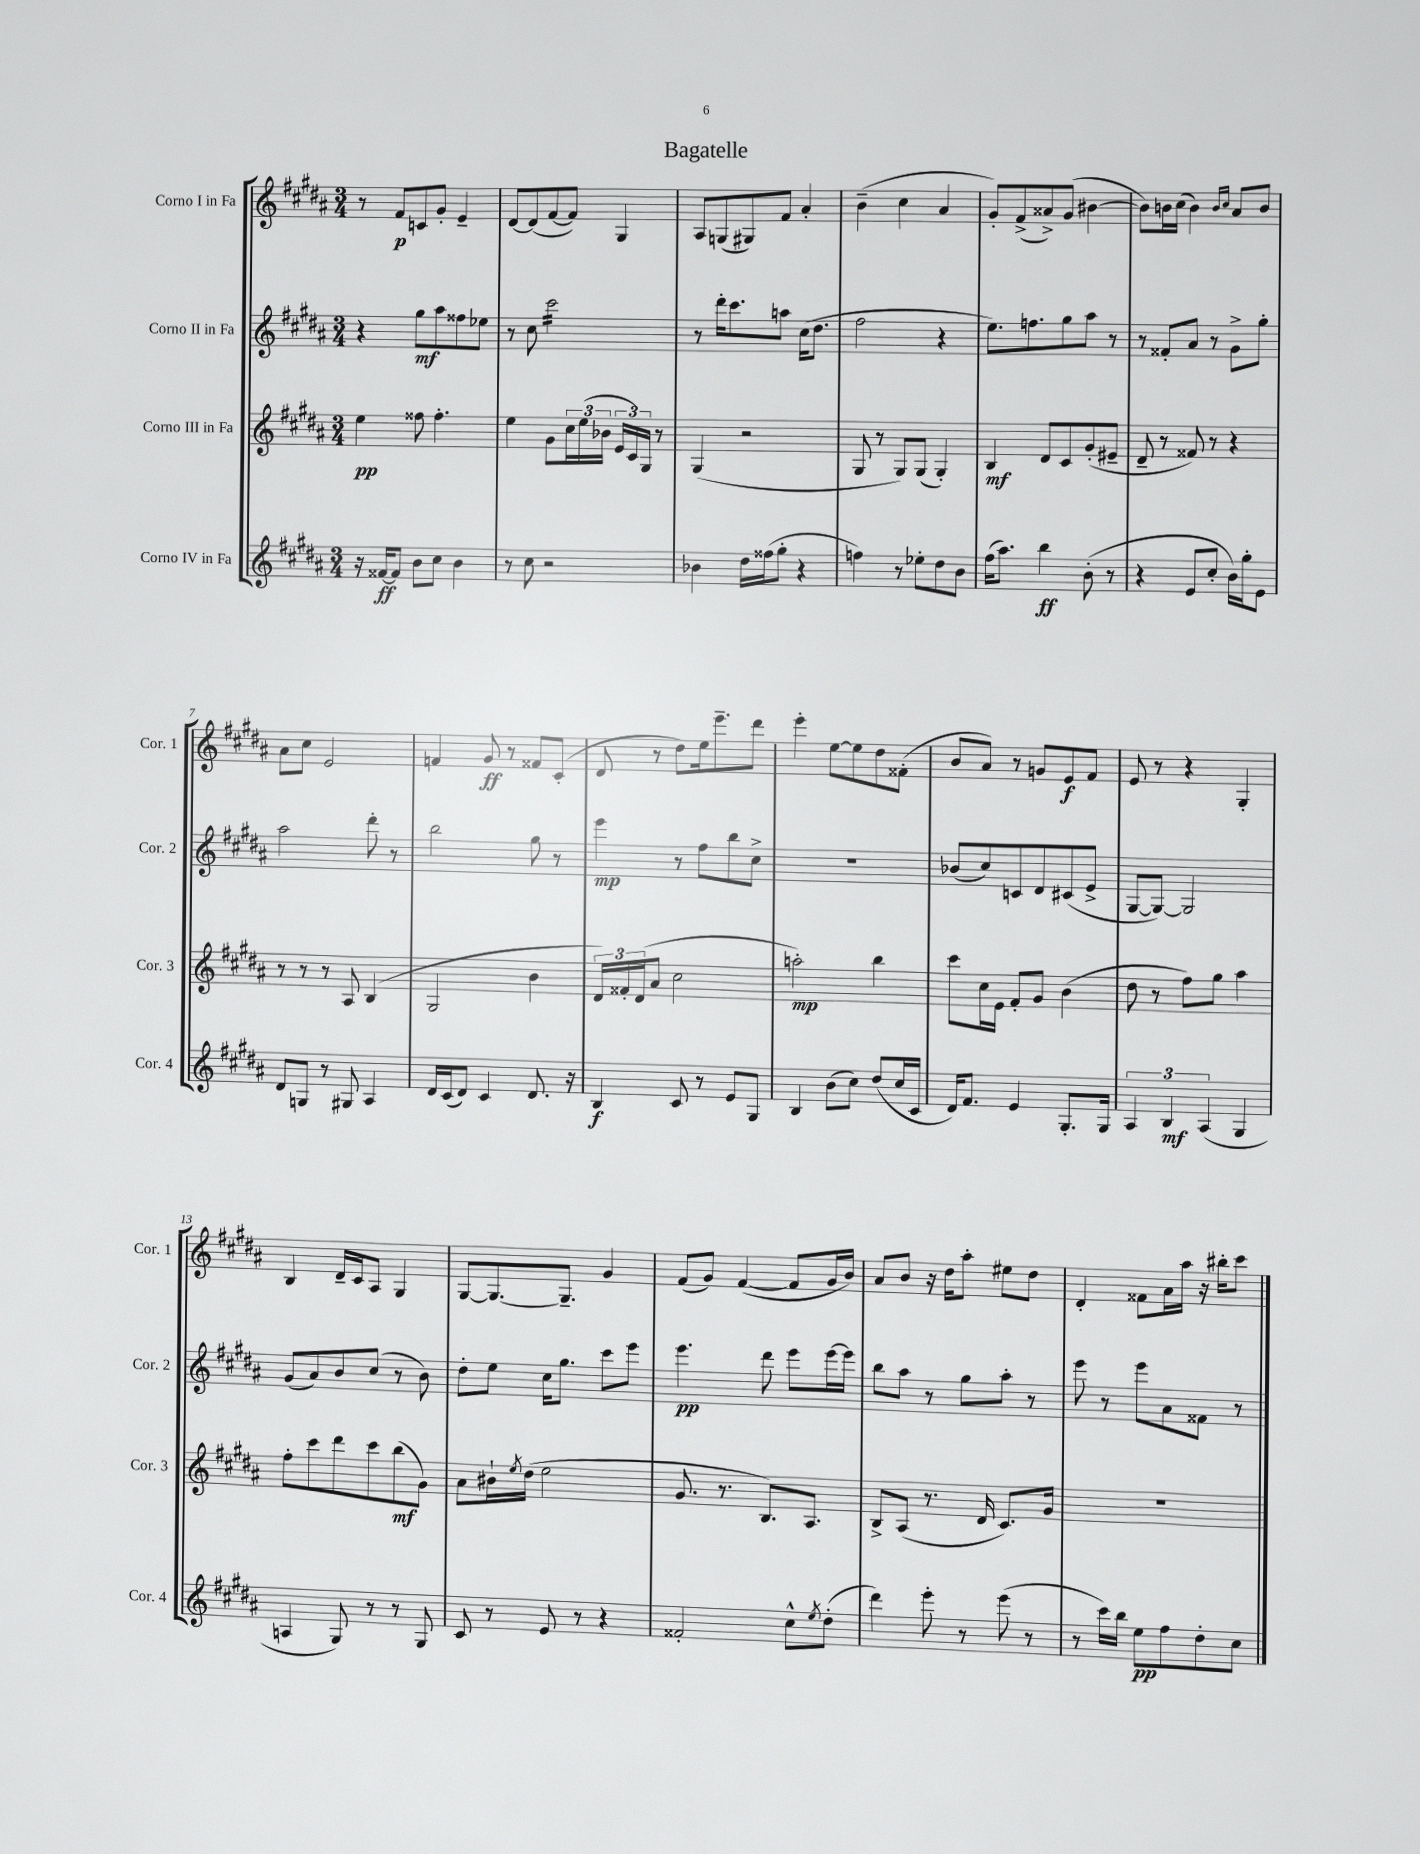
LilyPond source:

\header { title = "Bagatelle" }
<<
\new StaffGroup <<
\new Staff = "s0" \with { instrumentName = "Corno I in Fa" shortInstrumentName = "Cor. 1" } {
    \clef treble \key b \major \numericTimeSignature \time 3/4
    r8 fis'8\p c'8 gis'8-. e'4-- |
    dis'8~ dis'8( fis'8~ fis'8) gis4 |
    ais8 g8( gis8) fis'8 ais'4-. |
    b'4--( cis''4 ais'4 |
    gis'8-.) fis'8->( aisis'8->) gis'8( bis'4~ |
    bis'8) b'16 cis''16( b'4) \grace { b'16 cis''16 } ais'8 b'8 |
    ais'8 cis''8 e'2 |
    f'4 gis'8\ff r8 fisis'8 cis'8-.( |
    dis'8 r8 dis''8) e''16 e'''8.-- dis'''8 |
    e'''4-. e''8~ e''8 dis''8 fisis'8-.( |
    b'8 ais'8) r8 g'8 e'8\f fis'8 |
    e'8 r8 r4 gis4-. |
    b4 dis'16-- cis'16 ais8 gis4 |
    gis8~ gis8.~ gis8.-- gis'4 |
    fis'8( gis'8) fis'4~( fis'8 gis'16 b'16) |
    ais'8 b'8 r16 dis''16 ais''8-. eis''8 dis''8 |
    dis'4-. fisis'8 ais'16 ais''16 r16 bis''16-. cis'''8 \bar "|." |
}
\new Staff = "s1" \with { instrumentName = "Corno II in Fa" shortInstrumentName = "Cor. 2" } {
    \clef treble \key b \major \numericTimeSignature \time 3/4
    r4 gis''8\mf ais''8 fisis''8 ees''8 |
    r8 cis''8 cis'''2:16 |
    r8 dis'''16-. cis'''8. a''8 cis''16( dis''8. |
    fis''2 r4 |
    e''8.) f''8. gis''8 ais''8 r8 |
    r8 fisis'8-. ais'8 r8 gis'8-> gis''8-. |
    ais''2 dis'''8-. r8 |
    b''2 gis''8 r8 |
    e'''4\mp r8 fis''8 b''8 cis''8-> |
    R2. |
    bes'8( cis''8) c'8 dis'8 cis'8( e'8-> |
    gis8~ gis8~) gis2 |
    gis'8( ais'8) b'8 cis''8( r8 b'8) |
    dis''8-. e''8 cis''16 gis''8. cis'''8 e'''8 |
    e'''4.\pp dis'''8 e'''8 e'''16~ e'''16 |
    b''8 ais''8 r8 gis''8 ais''8-. r8 |
    e'''8 r8 e'''8 ais'8 fisis'8 r8 \bar "|." |
}
\new Staff = "s2" \with { instrumentName = "Corno III in Fa" shortInstrumentName = "Cor. 3" } {
    \clef treble \key b \major \numericTimeSignature \time 3/4
    e''4\pp fisis''8 fisis''4.-. |
    e''4 gis'8 \tuplet 3/2 { cis''16 e''16( bes'16 } \tuplet 3/2 { e'16 cis'16) gis16 } r8 |
    gis4( r2 |
    gis8 r8 gis8) gis8( gis4-.) |
    b4\mf dis'8 cis'8 gis'8-.( eis'8-- |
    dis'8-- r8 fisis'8) r8 r4 |
    r8 r8 r8 ais8 b4( |
    gis2 b'4 |
    \tuplet 3/2 { dis'16) fisis'16-. dis'16( } ais'8 cis''2 |
    a''2-.\mp) b''4 |
    cis'''8 cis''16 e'16 fis'8-. gis'8 b'4( |
    dis''8 r8 fis''8) gis''8 ais''4 |
    fis''8-. cis'''8 dis'''8 cis'''8 b''8\mf( gis'8) |
    ais'8 bis'16-! \acciaccatura { e''8 } dis''16( e''2 |
    gis'8. r8. b8.) ais8. |
    b8-> ais8( r8. dis'16 cis'8.) gis'16 |
    R2. \bar "|." |
}
\new Staff = "s3" \with { instrumentName = "Corno IV in Fa" shortInstrumentName = "Cor. 4" } {
    \clef treble \key b \major \numericTimeSignature \time 3/4
    r16 fisis'16~\ff fisis'8 b'8 cis''8 b'4 |
    r8 cis''8 r2 |
    bes'4 dis''16 fisis''16( gis''8-. r4 |
    f''4) r8 ees''8-. dis''8 b'8 |
    fis''16( ais''8.) b''4\ff b'8-.( r8 |
    r4 e'8 cis''8-. b'16) gis''16-. e'8 |
    dis'8 g8 r8 gis8 ais4 |
    dis'16 cis'16( dis'8) cis'4 dis'8. r16 |
    b4\f cis'8 r8 e'8 gis8 |
    b4 b'8( cis''8) dis''8( cis''16 cis'16 |
    dis'16) fis'8. e'4 gis8.-. gis16 |
    \tuplet 3/2 { ais4 b4\mf ais4( } gis4 |
    a4 gis8) r8 r8 gis8 |
    cis'8 r8 e'8 r8 r4 |
    fisis'2-. cis''8-^ \acciaccatura { e''8 } dis''8-.( |
    dis'''4) e'''8-. r8 e'''8( r8 |
    r8 cis'''16) b''16 e''8\pp fis''8 dis''8-. cis''8 \bar "|." |
}
>>
>>
